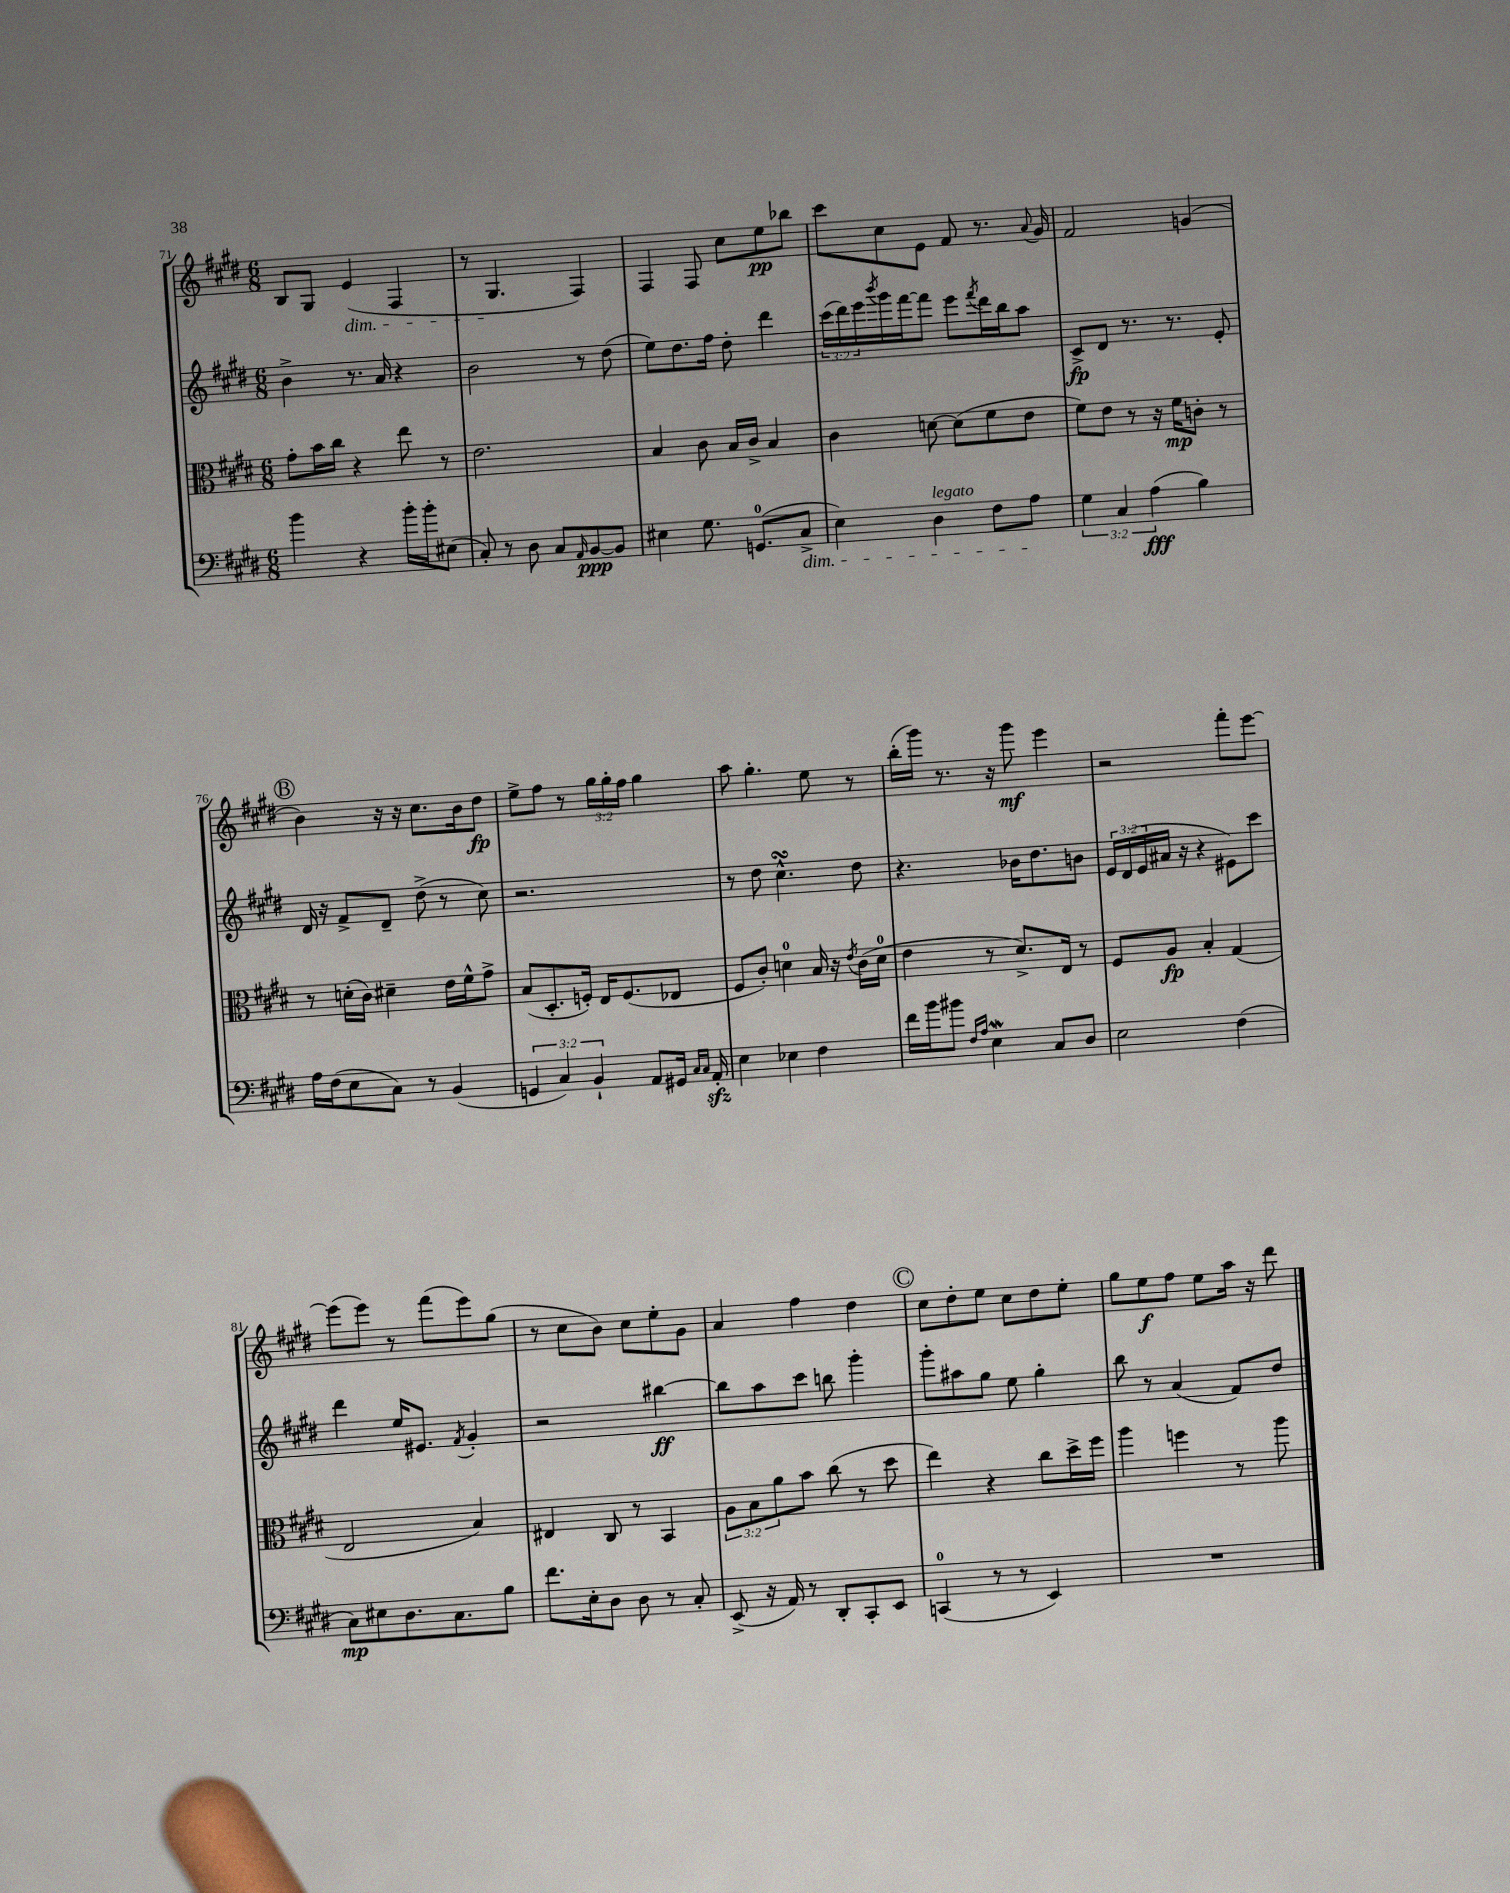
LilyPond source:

<<
\new StaffGroup <<
\new Staff = "s0" {
    \clef treble \key e \major \numericTimeSignature \time 6/8 \override Staff.TupletNumber.text = #tuplet-number::calc-fraction-text
    b8 gis8 e'4\dim( fis4 |
    r8 gis4.\! fis4) |
    fis4 fis8 cis''8 e''8\pp bes''8 |
    cis'''8 cis''8 e'8 fis'8 r8. \appoggiatura { a'8 } gis'16 |
    fis'2 g'4( |
    \mark \markup { \circle "B" } b'4) r16 r16 cis''8. b'16 dis''8\fp |
    e''8-> fis''8 r8 \tuplet 3/2 { gis''16 gis''16-. fis''16 } gis''4 |
    a''8 gis''4.-. e''8 r8 |
    b''16-.( gis'''16) r8. r16 gis'''8\mf e'''4 |
    r2 fis'''8-. e'''8~ |
    e'''8( e'''8) r8 fis'''8( e'''8) gis''8( |
    r8 cis''8 b'8) cis''8 e''8-. gis'8 |
    a'4 fis''4 dis''4 |
    \mark \markup { \circle "C" } cis''8 dis''8-. e''8 cis''8 dis''8 e''8-. |
    gis''8 e''8\f fis''8 e''8 a''16 r16 dis'''8 \bar "|." |
}
\new Staff = "s1" {
    \clef treble \key e \major \numericTimeSignature \time 6/8 \override Staff.TupletNumber.text = #tuplet-number::calc-fraction-text
    b'4-> r8. a'16 r4 |
    b'2 r8 dis''8( |
    e''8) dis''8. fis''16 dis''8-. dis'''4 |
    \tuplet 3/2 { cis'''16( dis'''16) e'''16 } \acciaccatura { b'''8 } gis'''16 fis'''16~ fis'''8 e'''8 \acciaccatura { fis'''8 } dis'''16 b''16 a''8 |
    cis'8->\fp dis'8 r8. r8. e'8-. |
    \mark \markup { \circle "B" } dis'16 r16 fis'8-> dis'8-- dis''8->( r8 cis''8) |
    r2. |
    r8 dis''8 cis''4.-^\turn dis''8 |
    r4. bes'16 dis''8. b'8 |
    \tuplet 3/2 { e'16 dis'16( e'16 } ais'16 r16 r4 eis'8) cis'''8 |
    dis'''4 e''16 eis'8. \acciaccatura { fis'8 } gis'4-. |
    r2 bis''4~\ff |
    bis''8 a''8 cis'''8 b''8 gis'''4-. |
    \mark \markup { \circle "C" } gis'''8-. ais''8 gis''8 e''8 gis''4-. |
    b''8 r8 a'4( fis'8) dis''8 \bar "|." |
}
\new Staff = "s2" {
    \clef alto \key e \major \numericTimeSignature \time 6/8 \override Staff.TupletNumber.text = #tuplet-number::calc-fraction-text
    gis'8-. b'16 cis''16 r4 e''8 r8 |
    e'2. |
    b4 cis'8 b16 cis'16-> b4 |
    cis'4 d'8~ d'8( fis'8 e'8 |
    fis'8) e'8 r8 r16 fis'16\mp c'8-. r8 |
    \mark \markup { \circle "B" } r8 d'16-.( cis'16) dis'4-- e'16 fis'16-^ gis'8-> |
    b8( dis8.-. f16-.) e16 f8.( ees8 |
    fis8 cis'8-.) d'4-0 b16 r16 \acciaccatura { e'8 } cis'16( d'16-0 |
    e'4 r8 dis'8.->) e16 r8 |
    fis8 a8\fp b4-. gis4( |
    e2 b4) |
    eis4 cis8 r8 b,4 |
    \tuplet 3/2 { a8 b8 a'8 } b'8 cis''8( r8 dis''8 |
    \mark \markup { \circle "C" } e''4) r4 cis''8 dis''16-> fis''16 |
    a''4 f''4 r8 a''8 \bar "|." |
}
\new Staff = "s3" {
    \clef bass \key e \major \numericTimeSignature \time 6/8 \override Staff.TupletNumber.text = #tuplet-number::calc-fraction-text
    b'4 r4 b'16-. b'16-. eis8( |
    cis8-.) r8 dis8 cis8 \grace { a,16 } b,8~\ppp b,8 |
    eis4 gis8. g,8.-0( cis8->\dim |
    e4) dis4^\markup { \italic "legato" } fis8 a8\! |
    \tuplet 3/2 { gis4 cis4 a4\fff( } b4) |
    \mark \markup { \circle "B" } a16 fis16( e8 cis8) r8 b,4( |
    \tuplet 3/2 { g,4 cis4) b,4-! } a,8 gis,16 \grace { cis16 cis16 } a,16-.\sfz |
    e4 ees4 fis4 |
    fis'16 b'16 bis'8 \grace { fis16 a16 } e4\mordent cis8 dis8 |
    e2 fis4( |
    cis8\mp) eis8 dis8. cis8. b8 |
    fis'8. e16-. dis8 dis8 r8 cis8-. |
    e,8->( r16 a,16) r8 dis,8-. cis,8-. e,8 |
    \mark \markup { \circle "C" } c,4-0( r8 r8 e,4) |
    R2. \bar "|." |
}
>>
>>
\layout { \context { \Score currentBarNumber = #71 } }
